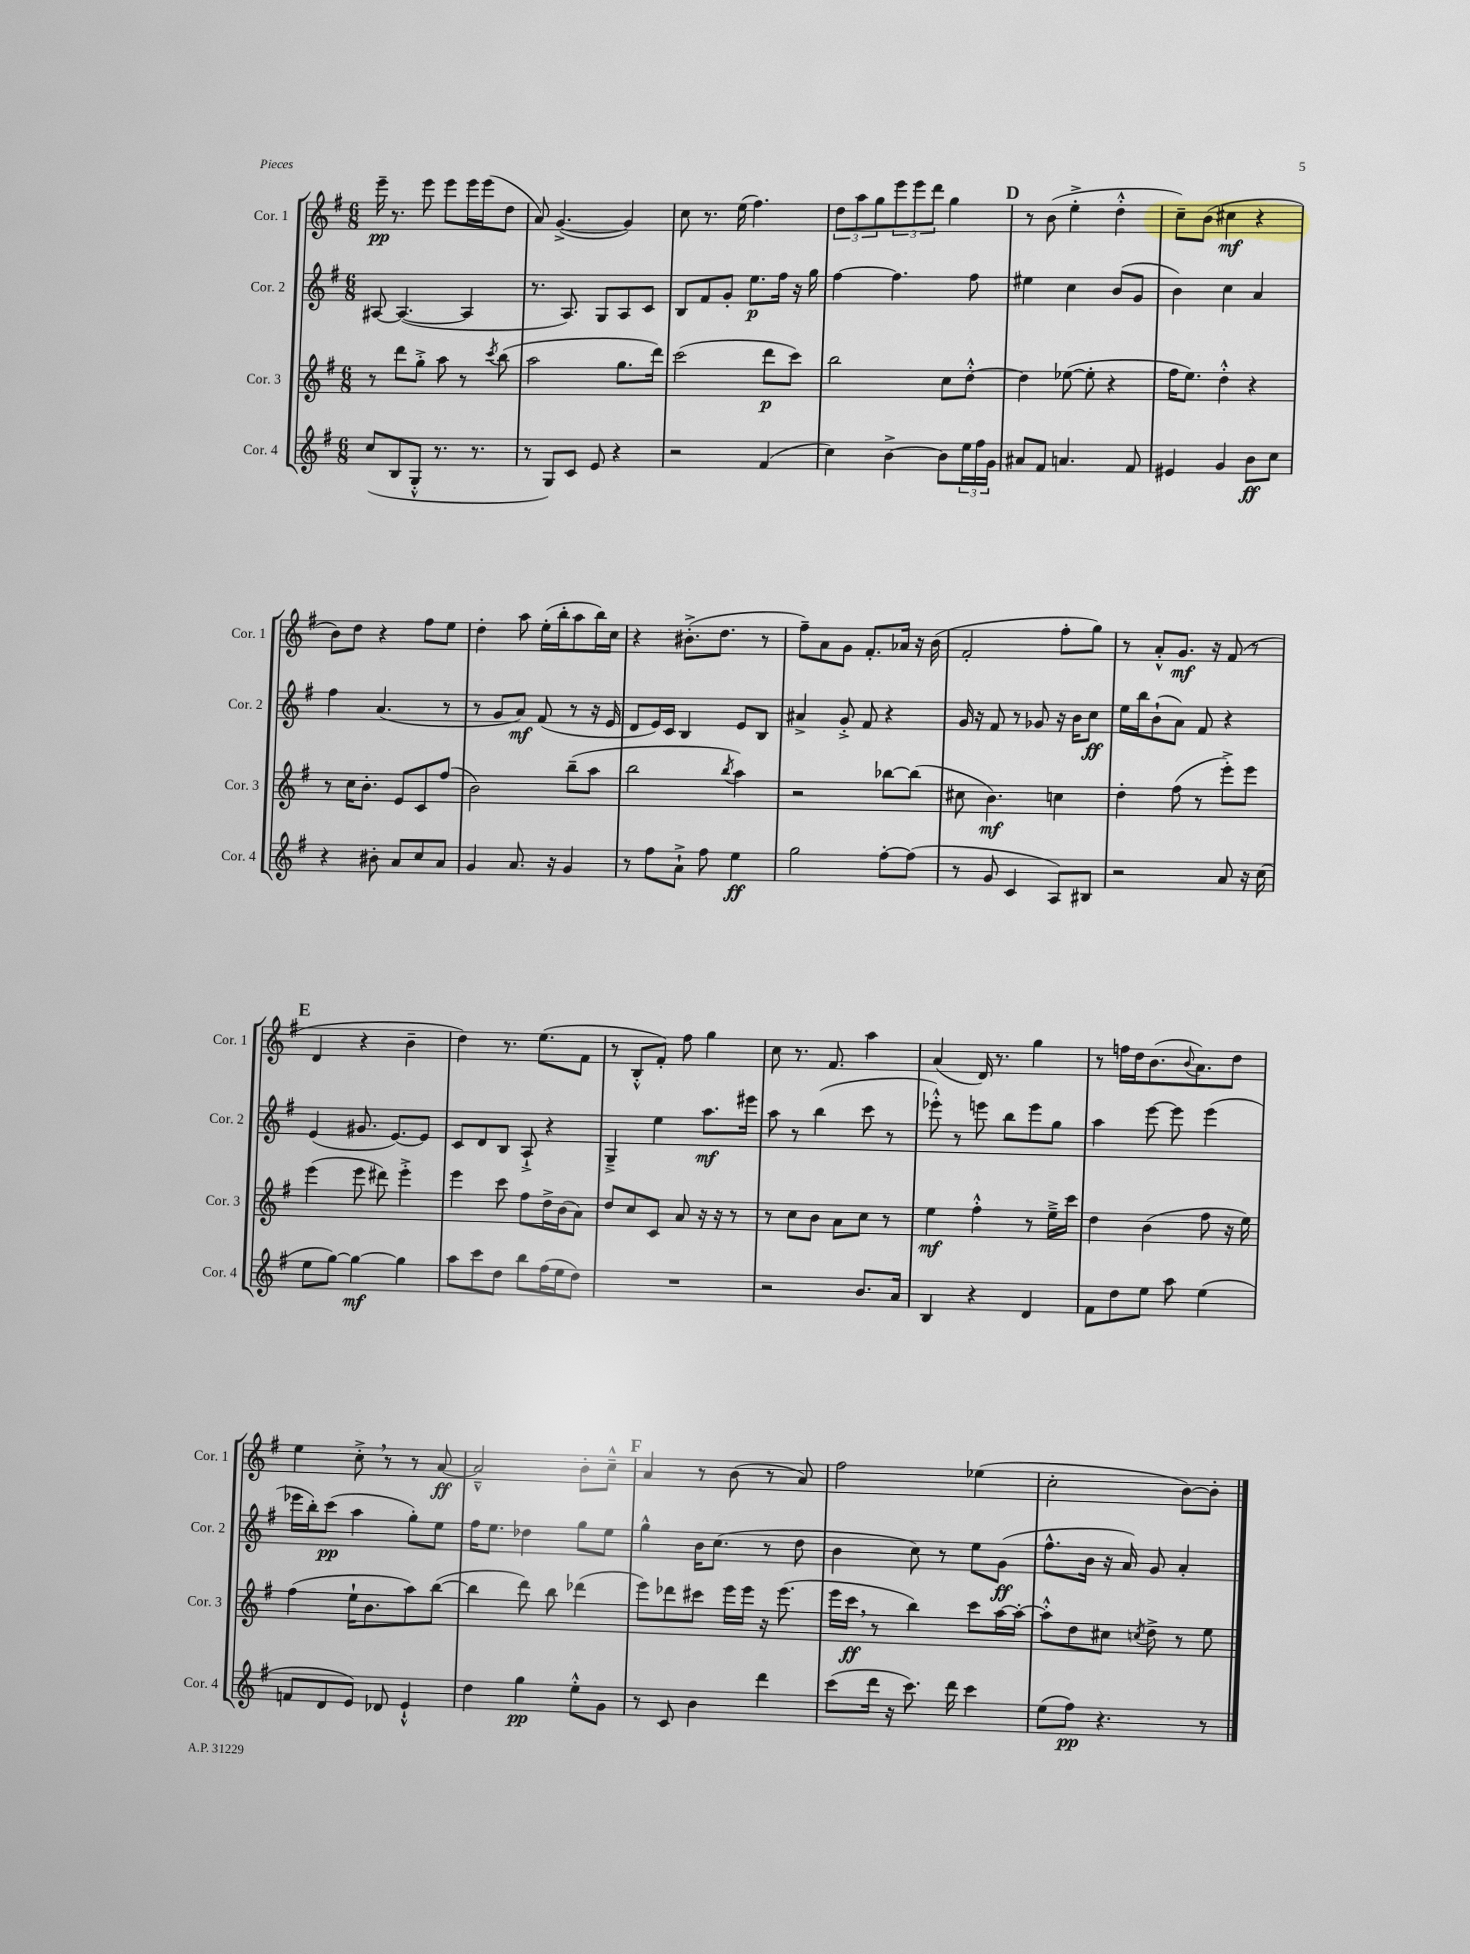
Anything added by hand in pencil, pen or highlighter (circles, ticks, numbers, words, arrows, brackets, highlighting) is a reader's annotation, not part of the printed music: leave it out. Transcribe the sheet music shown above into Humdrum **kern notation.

**kern	**kern	**kern	**kern
*staff4	*staff3	*staff2	*staff1
*clefG2	*clefG2	*clefG2	*clefG2
*k[f#]	*k[f#]	*k[f#]	*k[f#]
*M6/8	*M6/8	*M6/8	*M6/8
(8cc	8r	[8A#	16eee~
.	.	.	8.r
8B	8ddd	(4.A#_	.
8G'^^	8gg'^	.	8eee
8.r	8aa	.	8eee
.	8r	4A#]	16eee
8.r	.	.	(16eee
.	8qccc	.	.
.	(8bb	.	8dd
=	=	=	=
8r	2aa	8.r	8a)
8G)	.	.	([4.g^
.	.	8.A)	.
8c	.	.	.
8e	.	8G	.
4r	8.gg	8A	4g])
.	.	8c	.
.	16ddd)	.	.
=	=	=	=
2r	(2ccc	8B	8cc
.	.	8f#	8.r
.	.	8g'	.
.	.	.	(16ee
.	.	8.ee	4.ff#)
(4f#	8ddd	.	.
.	.	16ff#	.
.	8ccc)	16r	.
.	.	16gg	.
=	=	=	=
4cc)	2bb	[4ff#	12dd
.	.	.	12aa
.	.	.	12gg
[4b^	.	4.ff#]	12eee
.	.	.	12eee
.	.	.	12ddd
8b]	8cc	.	4gg
24ee	[8dd'^^	8ff#	.
24ff#	.	.	.
24g	.	.	.
=	=	=	=
8a#	4dd]	4ee#	8r
8f#	.	.	(8b
4.a	([8ee-	4cc	4ee'^
.	8ee-']	.	.
.	4r	(8b	4dd'^^
8f#	.	8g	.
=	=	=	=
4e#	16ff#	4b)	8cc~)
.	8.ee)	.	.
.	.	.	(8b
4g	4dd'^^	4cc	4cc#
8b	4r	4a	4r
8cc	.	.	.
=	=	=	=
4r	8r	4ff#	8b)
.	16cc	.	8dd
.	8.b'	.	.
8b#'	.	(4.a	4r
8a	8e	.	.
8cc	8c	.	8ff#
8a	(8ff#	8r	8ee
=	=	=	=
4g	2b)	8r	4dd'
.	.	8g	.
8.a	.	8a)	8aa
.	.	(8f#	(16ee'
16r	.	.	16bb'
4g	(8bb~	8r	8aa
.	8aa	16r	16bb)
.	.	16e	16cc
=	=	=	=
8r	2bb	8d	4r
8ff#	.	16e)	.
.	.	16c	.
8a`^	.	4B	(8.b#'^
8ff#	.	.	.
.	.	.	8.dd
.	8qbb	.	.
4ee	4aa)	8e	.
.	.	8B	8r
=	=	=	=
2gg	2r	4a#^	8ff#~)
.	.	.	8a
.	.	8g'^	8g
.	.	8f#	8.f#'
[8ff#'	[8bb-	4r	.
.	.	.	16a-
(8ff#]	(8bb-]	.	16r
.	.	.	(16b
=	=	=	=
8r	8cc#	16g	2f#'
.	.	16r	.
8g	4.b)	8f#	.
4c	.	8r	.
.	.	8g-	.
8A)	4cc	16r	8ff#'
.	.	16b	.
8B#	.	8cc	8gg)
=	=	=	=
2r	4dd'	16ee	8r
.	.	16bb	.
.	.	(8b`	8a'^^
.	(8ff#	8a)	8.g
.	8r	8f#	.
.	.	.	16r
8a	8eee'^)	4r	(8f#
16r	8eee	.	8r
(16cc	.	.	.
=	=	=	=
8ee	(4eee	(4e	4d
[8gg)	.	.	.
4gg_	8eee	8.g#	4r
.	8ddd#)	.	.
.	.	[8.e)	.
4gg]	4eee'^	.	4b~
.	.	8e]	.
=	=	=	=
8aa	4eee	8c	4dd)
8ccc	.	8d	.
8dd	8ccc	8B	8.r
8bb	8ff#	8A`^	.
.	.	.	(8.ee
(16ff#	16dd^	4r	.
16ee	(16b	.	.
8dd)	8a)	.	8f#
=	=	=	=
2.r	8dd	4G~^	8r
.	8cc	.	8B'^^
.	8c	4ee	8f#')
.	8a	.	8ff#
.	16r	8.aa	4gg
.	16r	.	.
.	8r	.	.
.	.	16eee#	.
=	=	=	=
2r	8r	8aa	8cc
.	8cc	8r	8.r
.	8b	(4bb	.
.	.	.	8.f#
.	8a	.	.
8.b	8cc	8ccc	4aa
.	8r	8r	.
16a	.	.	.
=	=	=	=
4B	4ee	8eee-'^^)	(4a
.	.	8r	.
4r	4ff#'^^	8eee	16d)
.	.	.	8.r
.	.	8bb	.
4d	8r	8eee	4gg
.	16ee~^	8gg	.
.	16ccc	.	.
=	=	=	=
8f#	4dd	4aa	8r
8dd	.	.	16ff
.	.	.	16dd
8ee	(4b	[8eee	(8.b
8aa	.	8eee]	.
.	.	.	8qqb
.	.	.	8.a)
(4ee	8ff#	(4eee	.
.	16r	.	8dd
.	16ee)	.	.
=	=	=	=
8f	(4ff#	16eee-	4ee
.	.	16bb')	.
8d	.	(8ccc	.
8e)	16ee`	4aa	8cc'^
.	8.b	.	.
8d-	.	.	8r
4e`^^	8aa)	8gg')	8r
.	([8bb	8ee	[8a
=	=	=	=
4dd	4bb]	16ff#	2a~^^]
.	.	8.ee	.
4gg	8ddd)	4dd-	.
.	8bb	.	.
8ee'^^	(4ddd-	8gg	8b'
8g	.	8ee	8cc~^^
=	=	=	=
8r	8eee)	4gg^^	4a
8c	8ddd-	.	.
4b	8ccc#	16b	8r
.	.	(8.cc	.
.	16eee	.	(8b
.	16eee	.	.
4ddd	16r	8r	8r
.	(8.eee	.	.
.	.	8dd	8a)
=	=	=	=
(8ccc	16eee	4b	2ff#
.	16ccc	.	.
16ddd	8r	.	.
16r	.	.	.
8.ccc)	4bb)	8cc)	.
.	.	8r	.
16ddd	.	.	.
4ccc	8ccc	8ee	(4ee-
.	[16aa	(8g	.
.	16aa'_	.	.
=	=	=	=
(8ee	8aa'^^]	8.ff#^^	2cc'
8ff#)	8dd	.	.
.	.	16b	.
4.r	8cc#	16r	.
.	.	16a)	.
.	8qcc	.	.
.	8dd^	8g	.
.	8r	4a'	[8b)
8r	8ee	.	8b']
==	==	==	==
*-	*-	*-	*-
